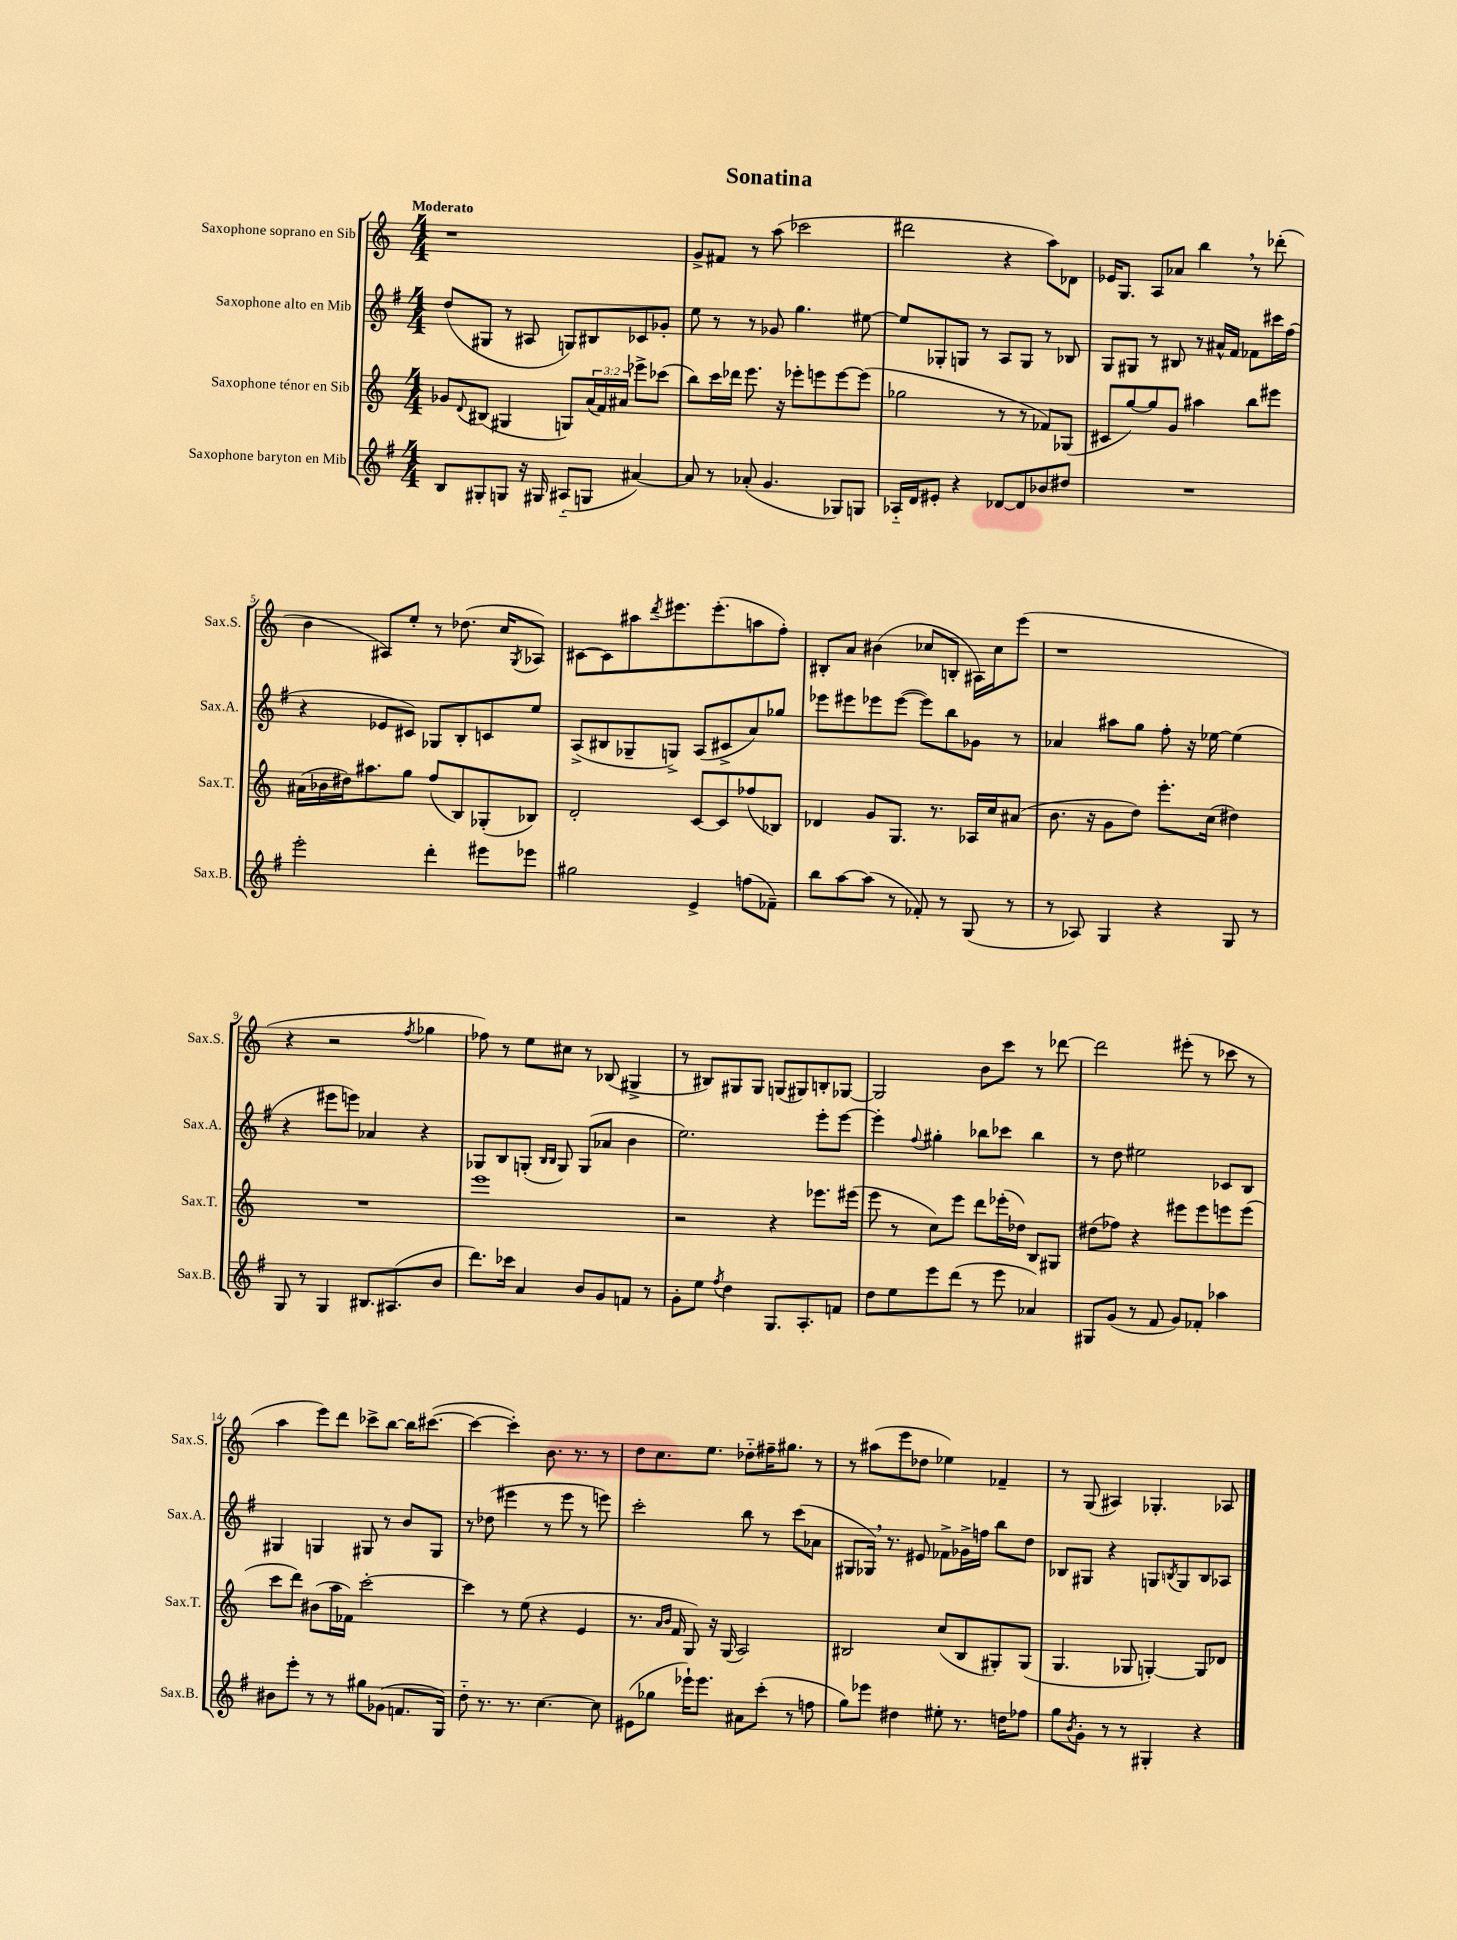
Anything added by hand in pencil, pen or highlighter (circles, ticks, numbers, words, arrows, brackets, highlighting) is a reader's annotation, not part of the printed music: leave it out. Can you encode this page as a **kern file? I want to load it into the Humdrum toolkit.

**kern	**kern	**kern	**kern
*part4	*part3	*part2	*part1
*staff4	*staff3	*staff2	*staff1
*I"Saxophone baryton en Mib	*I"Saxophone ténor en Sib	*I"Saxophone alto en Mib	*I"Saxophone soprano en Sib
*I'Sax.B.	*I'Sax.T.	*I'Sax.A.	*I'Sax.S.
*clefG2	*clefG2	*clefG2	*clefG2
*k[f#]	*k[]	*k[f#]	*k[]
*M4/4	*M4/4	*M4/4	*M4/4
=1	=1	=1	=1
!	!	!	!LO:TX:a:B:t=Moderato
8B/L	8g-X/L	(8dd/L	1r
.	8qqd/	.	.
8G#X'/	(8B#X/J	8G#X/J	.
8Gn/J	4G#X/	8r	.
16r	.	8A#X/	.
16G#X/	.	.	.
(8A#X/L	8Gn/L)	8Gn/L)	.
8Gn/J	(24a/L	8B#X/	.
.	24f/)	.	.
.	24a#X/JJ	.	.
[4a#X/)	8eee-X^\L	8c-X/	.
.	(8ccc-X\J	8g-X'/J	.
=2	=2	=2	=2
8a#/]	8bb\L)	8ee\	8g^/L
8r	16ccc\L	8r	8f#X/J
.	16ddd-X\JJ	.	.
(8a-X'/	8.eee\	8r	8r
4.g/	.	8g-X/	(8aa\
.	16r	.	.
.	8eee-X'\L	4.gg\	2ccc-X\
.	8eeen\	.	.
8G-X/L)	[8eee\	.	.
8Gn/J	(8eee\J]	[8ee#X\	.
=3	=3	=3	=3
16A-X/LL	2gg-X\	8ee#/L]	2ddd#X\
16d/J	.	.	.
8e#X'/J	.	8G-X'/	.
4r	.	8Gn/J	.
.	.	8r	.
[8d-X/L	8r	8A/L	4r
8d-/]	8r	8G/J	.
8b-X/	8f-X/L)	8r	8aa\L)
8dd#X/J	(8G-X/J	8B-X/	8d-X\J
=4	=4	=4	=4
1r	8c#X/L	8G/L	16e-X/KL
.	.	.	8.G/J
.	[8gg/)	8G#X/J	.
.	8gg/]	8r	8A/L
.	8g/J	8B#X/	8a-X/J
.	4aa#X\	8r	4bb,\
.	.	16a#X^^/LL	.
.	.	16f#/JJ	.
.	8bb\L	8f-X\L	8r
.	8eee#X\J	16ccc#X\L	(8ddd-X'\
.	.	(16ff#\JJ	.
!!LO:LB:g=z
=5	=5	=5	=5
2eee'\	(16a#X\LL	4r	4b\
.	16b-X\	.	.
.	16dd#X\J)	.	.
.	8.aa#X\	.	.
.	.	8e-X/L	8A#X/L)
.	8gg\J	8c#X/J)	8ee'/J
4ddd'\	(8ff/L	8G-X/L	8r
.	8B/)	8B'/	(8.dd-X\
8eee#X\L	(8G-X'/	8cn/	.
.	.	.	16cc/KL
.	.	.	8qG/
8eee-X\J	8B-X/J)	8ee/J	8A-X/J)
=6	=6	=6	=6
2gg#X\	2d'/	(8A^/L	[8c#X\L
.	.	8B#X/	8c#\]
.	.	8G-X~/	8aa#X\
.	.	.	8qddd/
.	.	8Gn^/J)	8.eee#X\
4e^/	[8c/L	(8A/L	.
.	.	.	(8.eee#'\
.	8c/]	8c#X^/	.
(8ffn\L	(8ff-X/	8a/)	8aan\
8f-X~\J)	8B-X/J)	8gg-X/J	8ff'\J)
=7	=7	=7	=7
8bb\L	4d-X/	8eee-X\L	8B#X'/L
[8aa\	.	8eee#X\	8a/J
(8aa\J]	8g/L	8eee-X\	(4b#X\
8r	8.G/J	([8eee-\J	.
8f-X'/)	.	8eee-\L])	8cc-X/L
.	8.r	.	.
8r	.	8bb\	8Bn'/J
(8G/	16A-X/LL	8g-X\J	16A#X\LL)
.	16cc/J	.	16cc-\J
8r	(8a#X/J	8r	(8eee\J
=8	=8	=8	=8
8r	8.b\	4a-X/	1r
8A-X/)	.	.	.
.	16r	.	.
4G/	8g\L	8aa#X\L	.
.	8dd\J)	8gg\J	.
4r	8.eee'\L	8ff#'\	.
.	.	16r	.
.	(16cc\Jk	[16ee-X\	.
8G/	4dd#X\)	(4ee-\]	.
8r	.	.	.
!!LO:LB:g=z
=9	=9	=9	=9
8G/	1r	4r	4r
8r	.	.	.
4G/	.	8eee#X\L	2r
.	.	8eeen\J)	.
8.B#X/L	.	4a-X/	.
(8.A#X/	.	.	.
.	.	.	8qff/
.	.	4r	4gg-X\
8b/J	.	.	.
=10	=10	=10	=10
8.ddd\L)	1eee	8G-X/L	8ff-X\)
.	.	8B/	8r
16ccc-X\Jk	.	.	.
4a/	.	(8Gn'/J	8ee\L
.	.	16qqB/LL	.
.	.	16qqB/JJ	.
.	.	8G/)	8cc#X\J
8b/L	.	(8G/L	8r
8g/	.	8a-X/J	(8B-X/
8fn/J	.	4b\	4G#X^/
8r	.	.	.
=11	=11	=11	=11
8g'\L	2r	2.ee\)	8r
8ee\J	.	.	8B#X/L)
8qff#/	.	.	.
4dd\	.	.	8G#X/
.	.	.	8G#/J
8.G/L	4r	.	(8Gn/L
.	.	.	8G#X/)
8.A'/	.	.	.
.	8.eee-X\L	8eee'\L	8Bn'/
8fn/J	.	[8eee\J	[8G-X/J
.	(16eee#X\Jk	.	.
=12	=12	=12	=12
8dd\L	8eee\	4eee'\]	2G-/]
8ee\	8r	.	.
.	.	8qqff#/	.
8eee\	8cc\L)	4gg#X'\	.
(8ddd\J	8eee\J	.	.
8r	8ddd\L	8bb-X\L	8b\L
8eee\	(16eee-X'\L	8ccc-X\J	8ccc\J
.	16dd-X\JJ)	.	.
4a-X/)	8B/L	4bb-\	8r
.	8G#X/J	.	[8ddd-X\
=13	=13	=13	=13
8G#X/L	(8dd#X\L	8r	2ddd-\]
(8g/J	8ff-X\J)	8dd\	.
8r	4r	2ee#X\	.
8f#/	.	.	.
8g/L)	8eee#X\L	.	(8eee#X'\
8f-X'/J	8eee#\	.	8r
4aa-X\	8eeen\	8c-X/L	8ccc-X\
.	(8eee\J	8B/J	8r
!!LO:LB:g=z
=14	=14	=14	=14
8b#X\L	8ccc\L	4G#X/	4aa\
8eee'\J	8ddd\J)	.	.
8r	(8b#X\L	4Gn/	8eee\L)
8r	16aa\L	.	8ddd\J
.	16f-X\JJ)	.	.
8gg#X\L	[2ccc'\	8G#X/	8ccc-X^\L
(8g-X\J	.	8r	[8bb\J
8.fn/L	.	8b/L	16bb\KL]
.	.	.	([8.ccc#X\J
.	.	8G#/J	.
16G/Jk)	.	.	.
=15	=15	=15	=15
8dd\	4ccc\]	8r	4ccc#\_
8.r	.	(8dd-X\	.
.	8r	4eee#X\	4ccc#'\])
8.r	.	.	.
.	(8ee\	.	.
[4.cc\	4r	8r	8.b\
.	.	8eee#\	.
.	.	.	8.r
.	4e/	8r	.
8cc\]	.	8eeen\)	8r
=16	=16	=16	=16
(8e#X\L	8.r	2ccc'\	8dd\L
8gg-X\J	.	.	8.cc\
.	16qqa/LL	.	.
.	16qqb/JJ	.	.
.	16f/	.	.
16eee-X`\KL)	8G/)	.	.
8.eee-\J	.	.	8.ee\J
.	16r	.	.
.	(16G/	.	.
8a#X\L	2A/)	8bb\	8dd-X\L
(8ccc'\J	.	8r	16ff#X~\K
.	.	.	8.gg#X\J
8r	.	(8ccc\L	.
8ffn\	.	8a-X\J	8r
=17	=17	=17	=17
8gg\L)	2B#X/	8G#X/L	8r
8eee-X\J	.	16G-X,/Jk)	(8aa#X\L
.	.	8.r	.
4dd#X\	.	.	8eee\
.	.	8e#X/	8dd-X\J
8ee#X'\	(8cc/L	8f-X^\L	4ee-X\)
8.r	8B#/	16g-X^\L	.
.	.	16ffn\JJ	.
.	8G#X'/)	8bb\L	4f-X~/
16ddn\KL	.	.	.
8ff-X\J	(8G#/J	8dd\J	.
=18	=18	=18	=18
8gg\L	4.G/	8B-X/L	8r
8qb/	.	.	.
8g'\J	.	8G#X/J	(8G/
8r	.	4r	4A#X/)
8r	8G-X/	.	.
4G#X'/	[4Gn'/)	8Gn/L	4.G-X'/
.	.	8qBn/	.
.	.	8G/	.
4r	8G/L]	8B/	.
.	8d-X/J	8A-X/J	8A-X/
==	==	==	==
*-	*-	*-	*-
